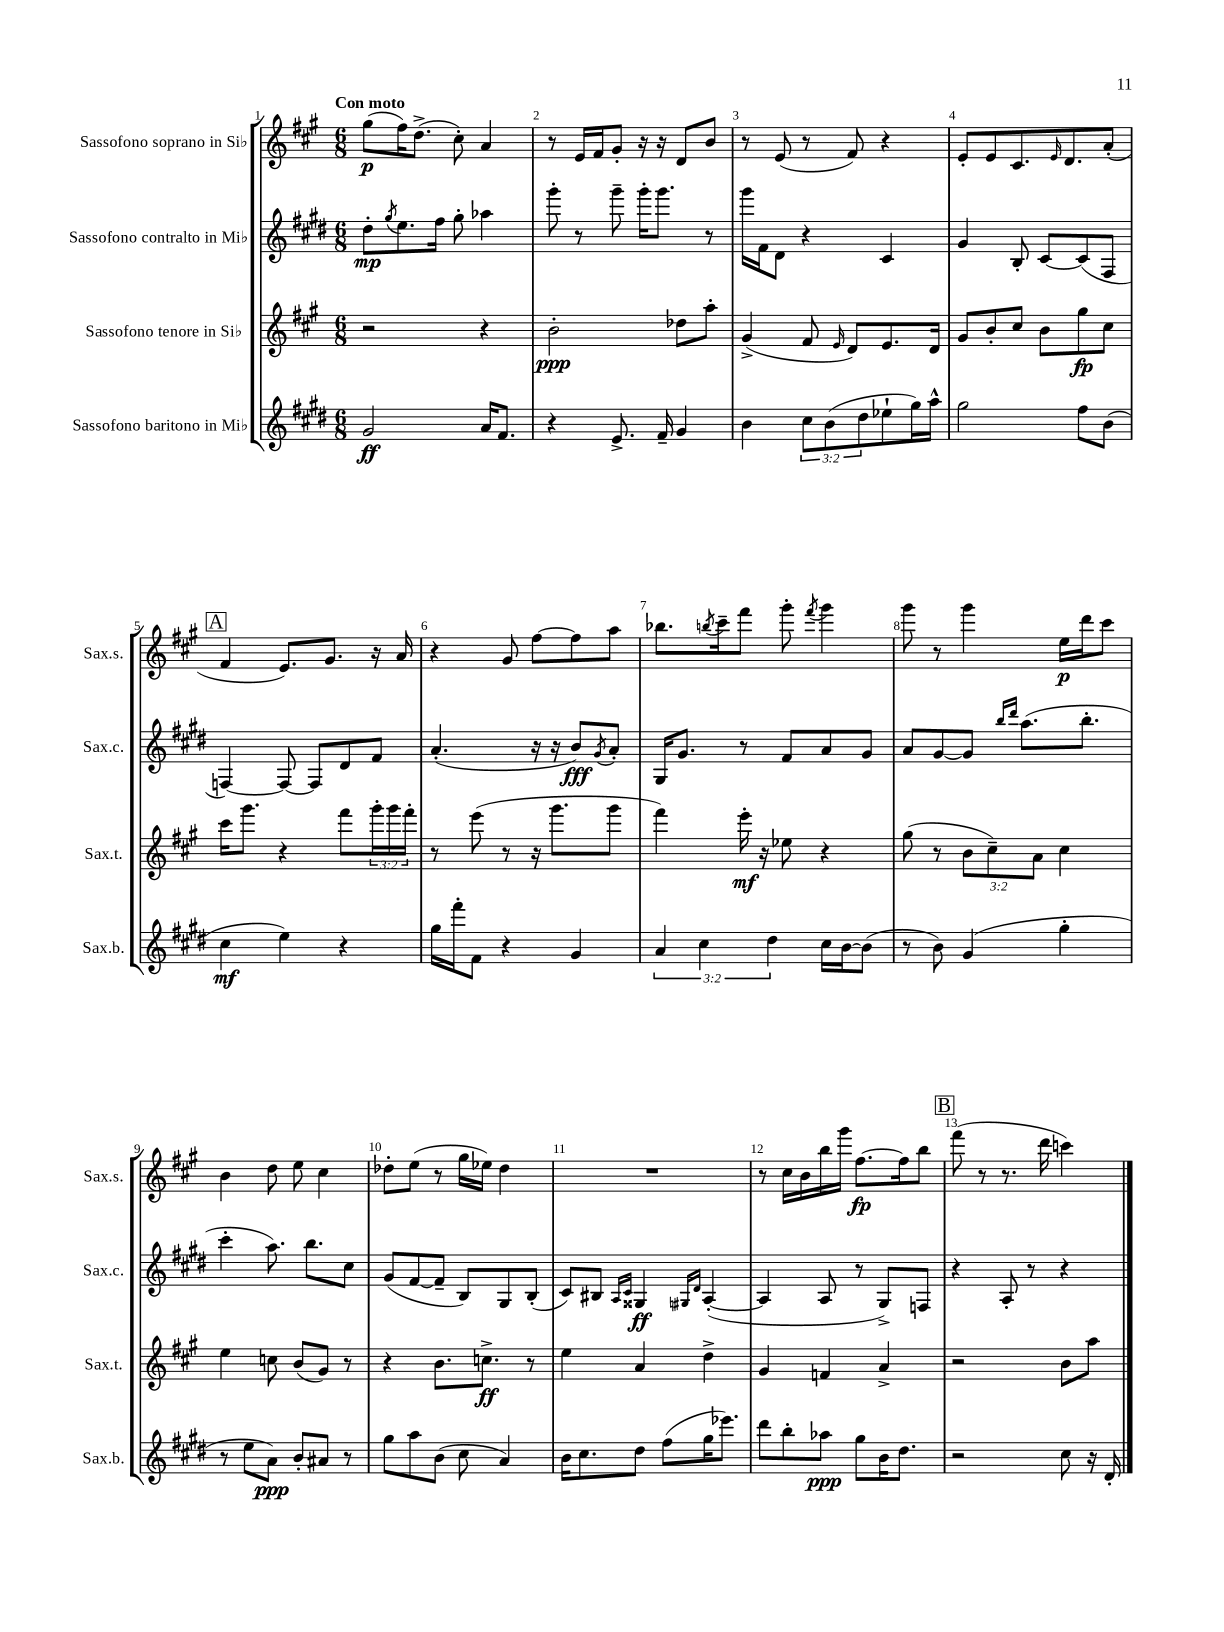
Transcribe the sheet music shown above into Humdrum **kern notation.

**kern	**dynam	**kern	**dynam	**kern	**dynam	**kern	**dynam
*part4	*part4	*part3	*part3	*part2	*part2	*part1	*part1
*staff4	*staff4	*staff3	*staff3	*staff2	*staff2	*staff1	*staff1
*I"Sassofono baritono in Mi♭	*	*I"Sassofono tenore in Si♭	*	*I"Sassofono contralto in Mi♭	*	*I"Sassofono soprano in Si♭	*
*I'Sax.b.	*	*I'Sax.t.	*	*I'Sax.c.	*	*I'Sax.s.	*
*clefG2	*	*clefG2	*	*clefG2	*	*clefG2	*
*k[f#c#g#d#]	*	*k[f#c#g#]	*	*k[f#c#g#d#]	*	*k[f#c#g#]	*
*M6/8	*	*M6/8	*	*M6/8	*	*M6/8	*
=1	=1	=1	=1	=1	=1	=1	=1
!	!	!	!	!	!	!LO:TX:a:B:t=Con moto	!
2g#/	ff	2r	.	8dd#'\L	mp	(8gg#\L	p
.	.	.	.	8qgg#/	.	.	.
.	.	.	.	8.ee\	.	16ff#\K)	.
.	.	.	.	.	.	(8.dd^\J	.
.	.	.	.	16ff#\Jk	.	.	.
.	.	.	.	8gg#'\	.	8cc#'\)	.
16a/KL	.	4r	.	4aa-X\	.	4a/	.
8.f#/J	.	.	.	.	.	.	.
=2	=2	=2	=2	=2	=2	=2	=2
4r	.	2b'\	ppp	8ggg#'\	.	8r	.
.	.	.	.	8r	.	16e/LL	.
.	.	.	.	.	.	16f#/J	.
8.e^/	.	.	.	8ggg#~\	.	8g#'/J	.
.	.	.	.	16ggg#'\KL	.	16r	.
16f#~/	.	.	.	8.ggg#\J	.	16r	.
4g#/	.	8dd-X\L	.	.	.	8d/L	.
.	.	8aa'\J	.	8r	.	8b/J	.
=3	=3	=3	=3	=3	=3	=3	=3
4b\	.	(4g#^/	.	16ggg#\LL	.	8r	.
.	.	.	.	16f#\J	.	.	.
.	.	.	.	8d#\J	.	(8e/	.
12cc#\L	.	8f#/	.	4r	.	8r	.
(12b\	.	.	.	.	.	.	.
.	.	16qqe/	.	.	.	.	.
.	.	8d/L)	.	.	.	8f#/)	.
12dd#\	.	.	.	.	.	.	.
8ee-X`\	.	8.e/	.	4c#/	.	4r	.
16gg#\L)	.	.	.	.	.	.	.
16aa^^\JJ	.	16d/Jk	.	.	.	.	.
=4	=4	=4	=4	=4	=4	=4	=4
2gg#\	.	8g#/L	.	4g#/	.	8e'/L	.
.	.	8b'/	.	.	.	8e/	.
.	.	8cc#/J	.	8B'/	.	8.c#/	.
.	.	8b\L	.	[8c#/L	.	.	.
.	.	.	.	.	.	16qqe/	.
.	.	.	.	.	.	8.d/	.
8ff#\L	.	8gg#\	fp	(8c#/]	.	.	.
(8b\J	.	8cc#\J	.	8F#/J	.	(8a'/J	.
!!LO:LB:g=z
!!LO:REH:place=s1:t=A
=5	=5	=5	=5	=5	=5	=5	=5
4cc#\	mf	16ccc#\KL	.	[4Fn/)	.	4f#/	.
.	.	8.ggg#\J	.	.	.	.	.
4ee\)	.	4r	.	8F/_	.	8.e/L)	.
.	.	.	.	8F/L]	.	.	.
.	.	.	.	.	.	8.g#/J	.
4r	.	8fff#\L	.	8d#/	.	.	.
.	.	24ggg#'\L	.	8f#/J	.	16r	.
.	.	24ggg#\	.	.	.	.	.
.	.	.	.	.	.	16a/	.
.	.	24fff#'\JJ	.	.	.	.	.
=6	=6	=6	=6	=6	=6	=6	=6
16gg#\LL	.	8r	.	(4.a'/	.	4r	.
16fff#'\J	.	.	.	.	.	.	.
8f#\J	.	(8eee\	.	.	.	.	.
4r	.	8r	.	.	.	8g#/	.
.	.	16r	.	16r	.	[8ff#\L	.
.	.	8.ggg#\L	.	16r	.	.	.
4g#/	.	.	.	8b/L)	fff	8ff#\]	.
.	.	.	.	8qg#/	.	.	.
.	.	8ggg#\J	.	8a'/J	.	8aa\J	.
=7	=7	=7	=7	=7	=7	=7	=7
6a/	.	4fff#\)	.	16G#/KL	.	8.bb-X\L	.
.	.	.	.	8.g#/J	.	.	.
6cc#\	.	.	.	.	.	.	.
.	.	.	.	.	.	8qbbn/	.
.	.	.	.	.	.	16ccc#~\k	.
.	.	16eee'\	mf	8r	.	8fff#\J	.
.	.	16r	.	.	.	.	.
6dd#\	.	.	.	.	.	.	.
.	.	8ee-X\	.	8f#/L	.	8ggg#'\	.
.	.	.	.	.	.	8qfff#/	.
16cc#\LL	.	4r	.	8a/	.	4ggg#\	.
[16b\J	.	.	.	.	.	.	.
(8b\J]	.	.	.	8g#/J	.	.	.
=8	=8	=8	=8	=8	=8	=8	=8
8r	.	(8gg#\	.	8a/L	.	8ggg#\	.
8b\)	.	8r	.	[8g#/	.	8r	.
(4g#/	.	12b\L	.	8g#/J]	.	4ggg#\	.
.	.	12cc#~\)	.	.	.	.	.
.	.	.	.	16qqbb/LL	.	.	.
.	.	.	.	16qqddd#/JJ	.	.	.
.	.	.	.	(8.aa\L	.	.	.
.	.	12a\J	.	.	.	.	.
4gg#'\	.	4cc#\	.	.	.	16ee\LL	p
.	.	.	.	8.bb'\J	.	16ddd\J	.
.	.	.	.	.	.	8ccc#\J	.
!!LO:LB:g=z
=9	=9	=9	=9	=9	=9	=9	=9
8r	.	4ee\	.	4ccc#'\	.	4b\	.
8ee\L	.	.	.	.	.	.	.
8a\J)	ppp	8ccn\	.	8.aa\)	.	8dd\	.
8b'/L	.	(8b/L	.	.	.	8ee\	.
.	.	.	.	8.bb\L	.	.	.
8a#X/J	.	8g#/J)	.	.	.	4cc#\	.
8r	.	8r	.	8cc#\J	.	.	.
=10	=10	=10	=10	=10	=10	=10	=10
8gg#\L	.	4r	.	(8g#/L	.	8dd-X'\L	.
8aa\	.	.	.	[8f#/	.	(8ee\J	.
(8b\J	.	8.b\L	.	8f#~/J]	.	8r	.
8cc#\	.	.	.	8B/L)	.	16gg#\LL	.
.	.	8.ccn^\J	ff	.	.	16ee-X\JJ)	.
4a/)	.	.	.	8G#/	.	4dd-\	.
.	.	8r	.	(8B'/J	.	.	.
=11	=11	=11	=11	=11	=11	=11	=11
16b\KL	.	4ee\	.	8c#/L)	.	2.r	.
8.cc#\	.	.	.	.	.	.	.
.	.	.	.	8B#X/J	.	.	.
.	.	.	.	16qqA/LL	.	.	.
.	.	.	.	16qqc#/JJ	.	.	.
8dd#\J	.	4a/	.	4G##X/	ff	.	.
(8ff#\L	.	.	.	.	.	.	.
.	.	.	.	16qqG#X/LL	.	.	.
.	.	.	.	16qqd#/JJ	.	.	.
16gg#\K	.	4dd^\	.	([4A'/	.	.	.
8.eee-X\J)	.	.	.	.	.	.	.
=12	=12	=12	=12	=12	=12	=12	=12
8ddd#\L	.	4g#/	.	4A/]	.	8r	.
8bb'\	.	.	.	.	.	16cc#\LL	.
.	.	.	.	.	.	16b\	.
8aa-X\J	ppp	4fn/	.	8A/	.	16bb\	.
.	.	.	.	.	.	16ggg#\JJ	.
8gg#\L	.	.	.	8r	.	[8.ff#\L	fp
16b\K	.	4a^/	.	8G#^/L)	.	.	.
8.dd#\J	.	.	.	.	.	16ff#\k]	.
.	.	.	.	8Fn/J	.	8bb\J	.
!!LO:REH:place=s1:t=B
=13	=13	=13	=13	=13	=13	=13	=13
2r	.	2r	.	4r	.	(8fff#\	.
.	.	.	.	.	.	8r	.
.	.	.	.	8A'/	.	8.r	.
.	.	.	.	8r	.	.	.
.	.	.	.	.	.	16ddd\	.
8cc#\	.	8b\L	.	4r	.	4cccn\)	.
16r	.	8aa\J	.	.	.	.	.
16d#'/	.	.	.	.	.	.	.
==	==	==	==	==	==	==	==
*-	*-	*-	*-	*-	*-	*-	*-
